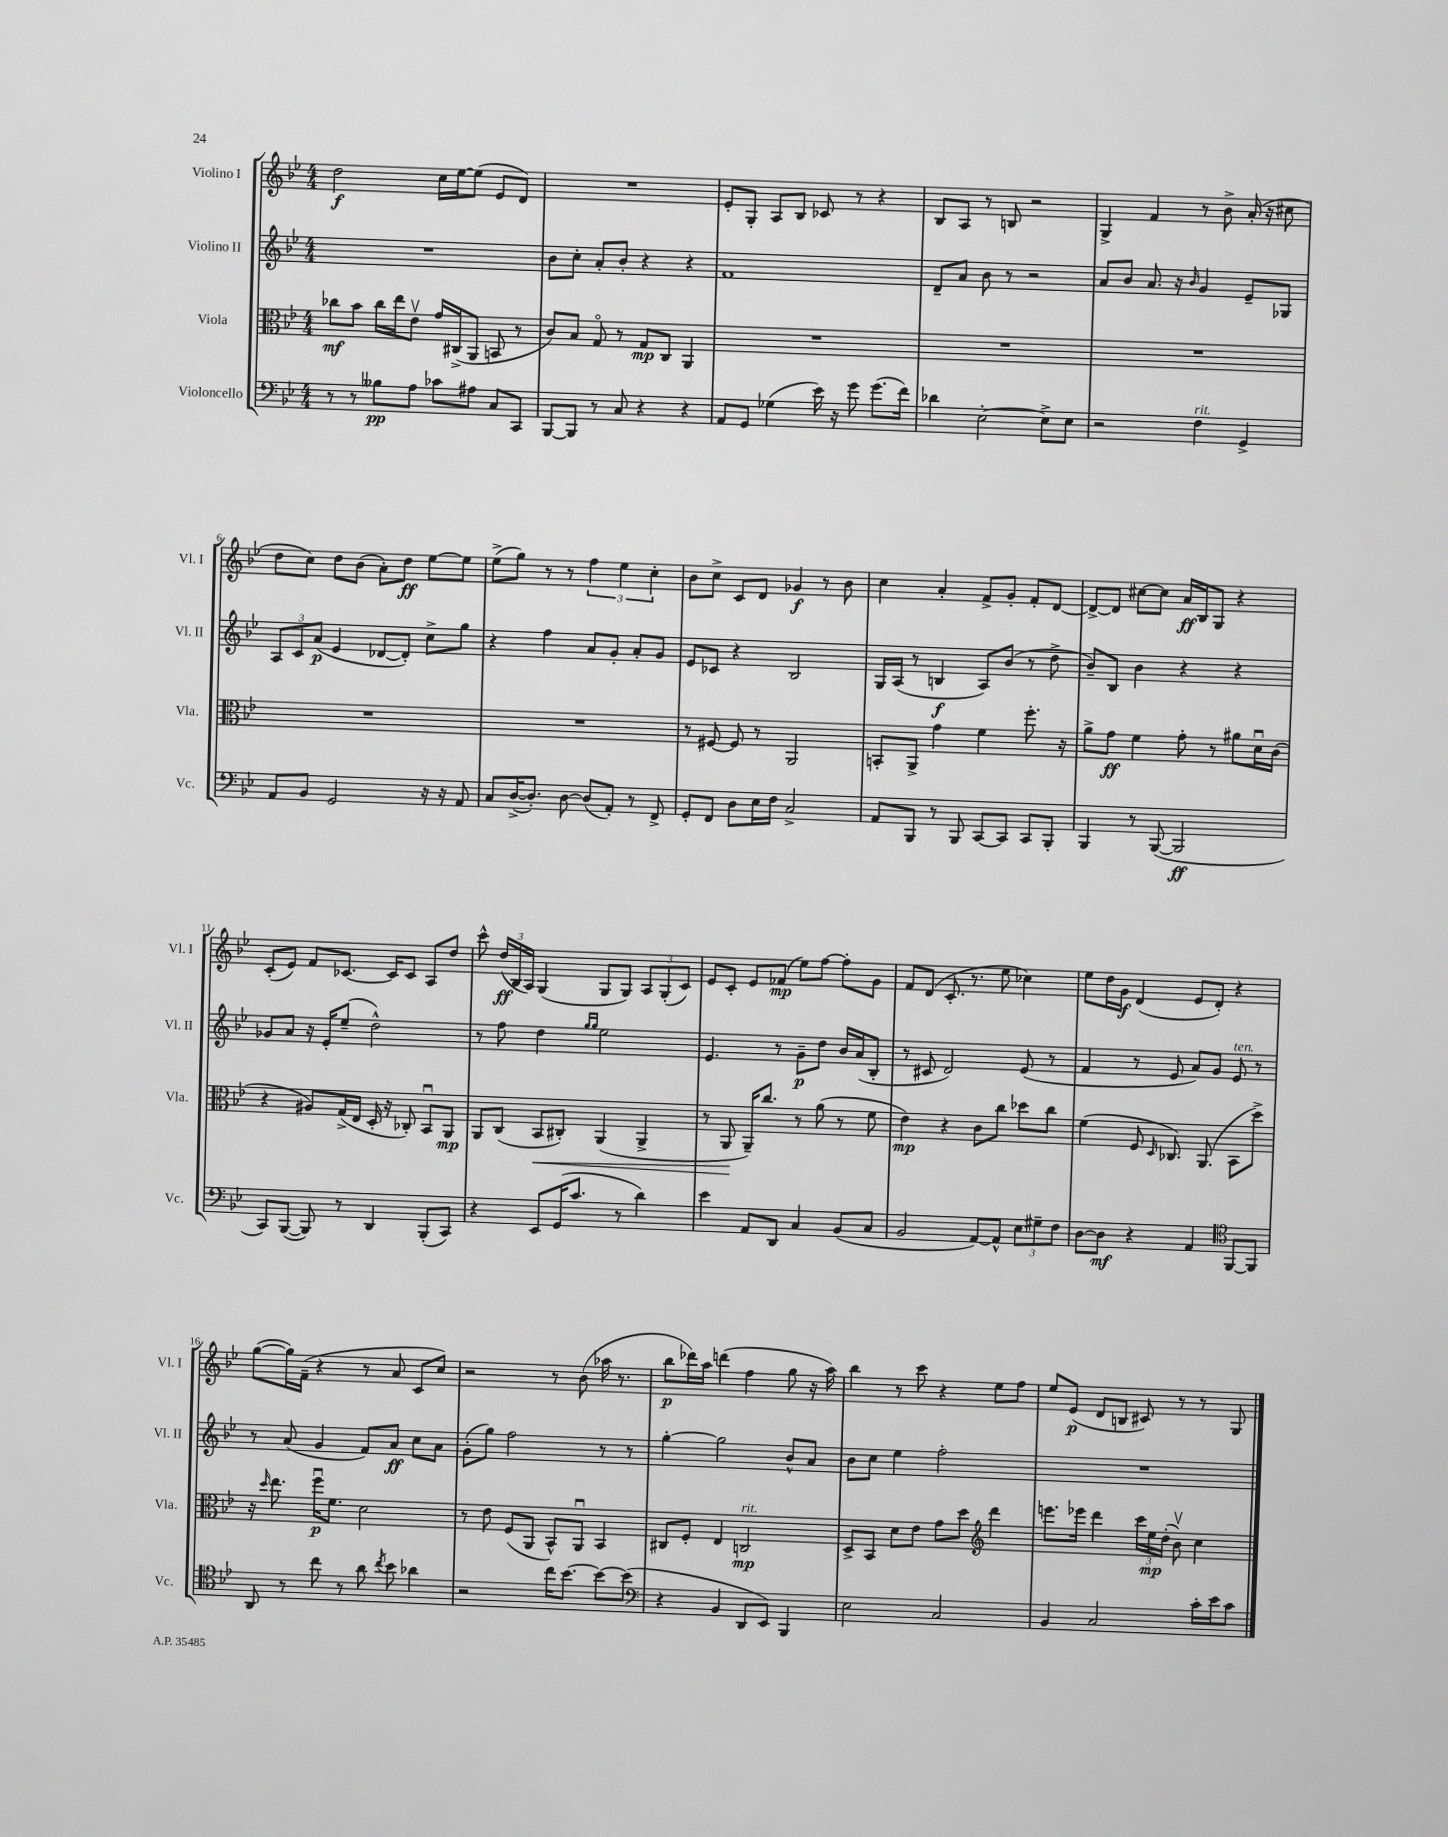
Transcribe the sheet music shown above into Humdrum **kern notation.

**kern	**dynam	**kern	**dynam	**kern	**dynam	**kern	**dynam
*part4	*part4	*part3	*part3	*part2	*part2	*part1	*part1
*staff4	*staff4	*staff3	*staff3	*staff2	*staff2	*staff1	*staff1
*I"Violoncello	*	*I"Viola	*	*I"Violino II	*	*I"Violino I	*
*I'Vc.	*	*I'Vla.	*	*I'Vl. II	*	*I'Vl. I	*
*clefF4	*	*clefC3	*	*clefG2	*	*clefG2	*
*k[b-e-]	*	*k[b-e-]	*	*k[b-e-]	*	*k[b-e-]	*
*M4/4	*	*M4/4	*	*M4/4	*	*M4/4	*
=1	=1	=1	=1	=1	=1	=1	=1
8r	.	8cc-X\L	mf	1r	.	2dd\	f
8r	.	8b-\J	.	.	.	.	.
8B--X\L	pp	16cc-\LL	.	.	.	.	.
.	.	16ee-\J	.	.	.	.	.
8A\J	.	8e-v\J	.	.	.	.	.
8c-X\L	.	16g/LL	.	.	.	16cc\LL	.
.	.	(16C#X^/J	.	.	.	[16ee-\J	.
8A#X\J	.	8AA/J	.	.	.	(8ee-\J]	.
8C/L	.	8BBn/	.	.	.	8e-/L	.
8CC/J	.	8r	.	.	.	8d/J)	.
=2	=2	=2	=2	=2	=2	=2	=2
[8BBB-/L	.	8c/L)	.	8b-\L	.	1r	.
8BBB-/J]	.	8B-/J	.	8cc'\J	.	.	.
8r	.	8G/	.	8a'/L	.	.	.
8C/	.	8r	.	8b-'/J	.	.	.
4r	.	8G/L	mp	4r	.	.	.
.	.	8C/J	.	.	.	.	.
4r	.	4AA/	.	4r	.	.	.
=3	=3	=3	=3	=3	=3	=3	=3
8AA/L	.	1r	.	1f	.	8e-'/L	.
8GG/J	.	.	.	.	.	8G'/J	.
(4G-X\	.	.	.	.	.	8A/L	.
.	.	.	.	.	.	8B-/J	.
16e-\)	.	.	.	.	.	8c-X/	.
16r	.	.	.	.	.	.	.
8g\	.	.	.	.	.	8r	.
(8.g\L	.	.	.	.	.	4r	.
16f\Jk)	.	.	.	.	.	.	.
=4	=4	=4	=4	=4	=4	=4	=4
4d-X\	.	1r	.	8d~/L	.	8B-/L	.
.	.	.	.	8a/J	.	8A/J	.
[2E-'\	.	.	.	8b-\	.	8r	.
.	.	.	.	8r	.	8Bn/	.
.	.	.	.	2r	.	2r	.
8E-^\L]	.	.	.	.	.	.	.
8E-\J	.	.	.	.	.	.	.
=5	=5	=5	=5	=5	=5	=5	=5
2r	.	1r	.	8a/L	.	4G^/	.
.	.	.	.	8b-/J	.	.	.
.	.	.	.	8.a/	.	4f/	.
.	.	.	.	16r	.	.	.
.	.	.	.	16qqb-/	.	.	.
!LO:TX:a:i:t=rit.	!	!	!	!	!	!	!
4F\	.	.	.	4g/	.	8r	.
.	.	.	.	.	.	8b-^\	.
4GG^/	.	.	.	8e-~/L	.	(16a'/	.
.	.	.	.	.	.	16r	.
.	.	.	.	8G-X/J	.	8cc#X\	.
!!LO:LB:g=z
=6	=6	=6	=6	=6	=6	=6	=6
8AA/L	.	1r	.	12A/L	.	8dd\L	.
.	.	.	.	12c/	.	.	.
8BB-/J	.	.	.	.	.	8cc\J)	.
.	.	.	.	(12a/J	p	.	.
2GG/	.	.	.	4e-/	.	8dd\L	.
.	.	.	.	.	.	(8b-\J	.
.	.	.	.	[8d-X/L	.	8a'\L)	.
.	.	.	.	8d-'/J])	.	8dd\J	ff
16r	.	.	.	8cc^\L	.	[8ee-\L	.
16r	.	.	.	.	.	.	.
8AA/	.	.	.	8gg\J	.	8ee-\J]	.
=7	=7	=7	=7	=7	=7	=7	=7
8C/L	.	1r	.	4r	.	(8ee-^\L	.
([16D^/K	.	.	.	.	.	8gg\J)	.
8.D'/J])	.	.	.	.	.	.	.
.	.	.	.	4ff\	.	8r	.
[8D\	.	.	.	.	.	8r	.
(8D/L]	.	.	.	8a/L	.	6ff\	.
8AA'/J)	.	.	.	8g'/J	.	.	.
.	.	.	.	.	.	6ee-\	.
8r	.	.	.	8a'/L	.	.	.
.	.	.	.	.	.	6cc'\	.
8FF^/	.	.	.	8g/J	.	.	.
=8	=8	=8	=8	=8	=8	=8	=8
8GG'/L	.	8r	.	8e-/L	.	8b-\L	.
8FF/J	.	[8F#X/	.	8c-X/J	.	8cc^\J	.
8D\L	.	8F#/]	.	4r	.	8c/L	.
16E-\L	.	8r	.	.	.	8d/J	.
16F\JJ	.	.	.	.	.	.	.
2C^/	.	2AA/	.	2B-/	.	4g-X/	f
.	.	.	.	.	.	8r	.
.	.	.	.	.	.	8b-\	.
=9	=9	=9	=9	=9	=9	=9	=9
8AA/L	.	8BBn'/L	.	16G/LL	.	4cc\	.
.	.	.	.	(16A/JJ	.	.	.
8BBB-/J	.	8AA^/J	.	8r	.	.	.
8r	.	4g\	.	4Bn/	f	4a'/	.
8BBB-/	.	.	.	.	.	.	.
[8CC/L	.	4f\	.	8A/L)	.	8f^/L	.
8CC/J]	.	.	.	(8b-/J	.	8g'/J	.
8CC/L	.	8.ff'\	.	8r	.	8f'/L	.
8BBB-'/J	.	.	.	8dd^\	.	[8d/J	.
.	.	16r	.	.	.	.	.
=10	=10	=10	=10	=10	=10	=10	=10
4BBB-/	.	8a^\L	.	8b-~/L)	.	8d^/L_	.
.	.	8g\J	ff	8B-/J	.	8d/J]	.
8r	.	4f\	.	4b-\	.	[8cc#X\L	.
([8BBB-/	.	.	.	.	.	8cc#\J]	.
2BBB-/]	ff	8g'\	.	4r	.	16a/LL	ff
.	.	.	.	.	.	16B-/J	.
.	.	8r	.	.	.	8G/J	.
.	.	8a#X\L	.	4r	.	4r	.
.	.	16du\L	.	.	.	.	.
.	.	(16c\JJ	.	.	.	.	.
!!LO:LB:g=z
=11	=11	=11	=11	=11	=11	=11	=11
8CC/L)	.	4r	.	8g-X/L	.	(8c'/L	.
([8BBB-/J	.	.	.	8a/J	.	8e-/J)	.
8BBB-/])	.	8A#X/L)	.	16r	.	8f/L	.
.	.	.	.	16e-'/KL	.	.	.
8r	.	(16G^/L	.	(8ee-~/J	.	[8.c-X/J	.
.	.	16E-/JJ	.	.	.	.	.
4DD/	.	16D'/	.	2dd^^\)	.	.	.
.	.	16r	.	.	.	16c-/KL]	.
.	.	8C-X'/)	.	.	.	8c-/J	.
(8BBB-'/L	.	8BB-u/L	.	.	.	8A/L	.
8CC/J)	.	8AA/J	mp	.	.	8dd/J	.
=12	=12	=12	=12	=12	=12	=12	=12
4r	.	8AA/L	.	8r	.	8ccc^^\	.
.	.	(8C/J	.	8ff\	.	(24dd/LL	ff
.	.	.	.	.	.	24B-/	.
.	.	.	.	.	.	24A/JJ)	.
!	!	!	!LO:HP:b	!	!	!	!
8EE-/L	.	8BB-/L	<	4dd\	.	(4G/	.
(16GG/K	.	8C#X'/J)	.	.	.	.	.
8.c/J	.	.	.	.	.	.	.
.	.	.	.	16qqgg/LL	.	.	.
.	.	.	.	16qqgg/JJ	.	.	.
.	.	(4AA/	.	2ee-\	.	8G/L	.
8r	.	.	.	.	.	8G/J)	.
4d\)	.	4AA^/	.	.	.	12A/L	.
.	.	.	.	.	.	(12G'/	.
.	.	.	.	.	.	12c/J)	.
=13	=13	=13	=13	=13	=13	=13	=13
4e-\	.	8r	.	4.e-/	.	8e-/L	.
.	.	8AA/	.	.	.	8c'/J	.
8AA/L	.	16AA~/KL)	[	.	.	8e-/L	.
.	.	8.cc/J	.	.	.	.	.
8DD/J	.	.	.	8r	.	(8f-X/J	mp
4C/	.	8r	.	8g~\L	p	8ee-\L)	.
.	.	(8a\	.	8dd\J	.	[8ff\J	.
(8BB-/L	.	8r	.	16b-/LL	.	8ff'\L]	.
.	.	.	.	(16a/J	.	.	.
8C/J	.	8f\	.	8B-'/J	.	8g\J	.
=14	=14	=14	=14	=14	=14	=14	=14
2BB-/	.	4e-\)	mp	8r	.	8f/L	.
.	.	.	.	8c#X/	.	(8d/J	.
.	.	4r	.	2d/)	.	8.c'/	.
.	.	.	.	.	.	8.r	.
[8AA/L)	.	8c\L	.	.	.	.	.
8AA^^/J]	.	8cc\J	.	.	.	8ee-\	.
12E-\L	.	8dd-X\L	.	(8e-/	.	4cc-X\)	.
12G#X~\	.	.	.	.	.	.	.
.	.	8cc\J	.	8r	.	.	.
12F\J	.	.	.	.	.	.	.
=15	=15	=15	=15	=15	=15	=15	=15
[8D\L	.	(4f\	.	4f/	.	8ee-\L	.
8D\J]	mf	.	.	.	.	16dd\L	.
.	.	.	.	.	.	16g\JJ	f
4r	.	8F/	.	8r	.	(4d/	.
.	.	16qqD/	.	.	.	.	.
.	.	8.C-X/)	.	8e-/	.	.	.
4AA/	.	.	.	8a/L)	.	8e-/L	.
.	.	(8.AA/	.	.	.	.	.
.	.	.	.	8g/J	.	8d'/J)	.
*clefC4	*	*	*	*	*	*	*
!	!	!	!	!LO:TX:a:i:t=ten.	!	!	!
[8FF/L	.	8BB-\L	.	8e-/	.	4r	.
8FF/J]	.	8dd^\J)	.	8r	.	.	.
!!LO:LB:g=z
=16	=16	=16	=16	=16	=16	=16	=16
8AA/	.	16r	.	8r	.	([8gg\L	.
.	.	16qqdd/	.	.	.	.	.
.	.	8.ee-\	.	.	.	.	.
8r	.	.	.	(8a/	.	16gg\L])	.
.	.	.	.	.	.	(16f~\JJ	.
8cc\	.	16ffu\KL	p	4g/	.	4r	.
.	.	8.f\J	.	.	.	.	.
8r	.	.	.	.	.	.	.
8a\	.	2d\	.	8f/L)	.	8r	.
8qcc/	.	.	.	.	.	.	.
8b-\	.	.	.	8a/J	ff	8a/	.
4a-X\	.	.	.	8cc\L	.	8c/L	.
.	.	.	.	8a\J	.	8cc/J)	.
=17	=17	=17	=17	=17	=17	=17	=17
2r	.	8r	.	(8g'\L	.	2r	.
.	.	8e-\	.	8gg\J)	.	.	.
.	.	(8F/L	.	2ff\	.	.	.
.	.	8AA/J	.	.	.	.	.
16cc\KL	.	8BB-^^/L)	.	.	.	8r	.
[8.b-\J	.	.	.	.	.	.	.
.	.	8AAu/J	.	.	.	(8b-\	.
8b-\L_	.	4BB-/	.	8r	.	16aa-X\	.
.	.	.	.	.	.	8.r	.
(8b-\J]	.	.	.	8r	.	.	.
=18	=18	=18	=18	=18	=18	=18	=18
*clefF4	*	*	*	*	*	*	*
4r	.	8C#X/L	.	[4gg'\	.	8bb-\L	p
.	.	8F'/J	.	.	.	16ddd-X\L)	.
.	.	.	.	.	.	16aa\JJ	.
4BB-/	.	4E-/	.	2gg\]	.	(4dddn\	.
!	!	!LO:TX:a:i:t=rit.	!	!	!	!	!
8DD/L	.	2Cn/	mp	.	.	4ff\	.
8EE-/J)	.	.	.	.	.	.	.
4BBB-/	.	.	.	8b-^^/L	.	8gg\	.
.	.	.	.	8a/J	.	16r	.
.	.	.	.	.	.	16aa\)	.
=19	=19	=19	=19	=19	=19	=19	=19
2E-\	.	8D^/L	.	8b-\L	.	4bb-\	.
.	.	8BB-/J	.	8cc\J	.	.	.
.	.	8d\L	.	4ee-\	.	8r	.
.	.	8e-\J	.	.	.	8ccc\	.
2C/	.	8g\L	.	2ff'\	.	4r	.
.	.	8dd\J	.	.	.	.	.
*	*	*clefG2	*	*	*	*	*
.	.	4ddd\	.	.	.	8ee-\L	.
.	.	.	.	.	.	8ff\J	.
=20	=20	=20	=20	=20	=20	=20	=20
4BB-/	.	8.eeen\L	.	1r	.	8ee-/L	.
.	.	.	.	.	.	(8e-/J	p
.	.	16eee-X\Jk	.	.	.	.	.
2C/	.	4ddd\	.	.	.	8d/L	.
.	.	.	.	.	.	8Bn/J	.
.	.	24ccc\LL	.	.	.	8c#X/)	.
.	.	24ee-\	mp	.	.	.	.
.	.	(24dd'\JJ	.	.	.	.	.
.	.	8b-v\)	.	.	.	8r	.
16c'\LL	.	4cc\	.	.	.	8r	.
16e-\J	.	.	.	.	.	.	.
8c\J	.	.	.	.	.	8G/	.
==	==	==	==	==	==	==	==
*-	*-	*-	*-	*-	*-	*-	*-
